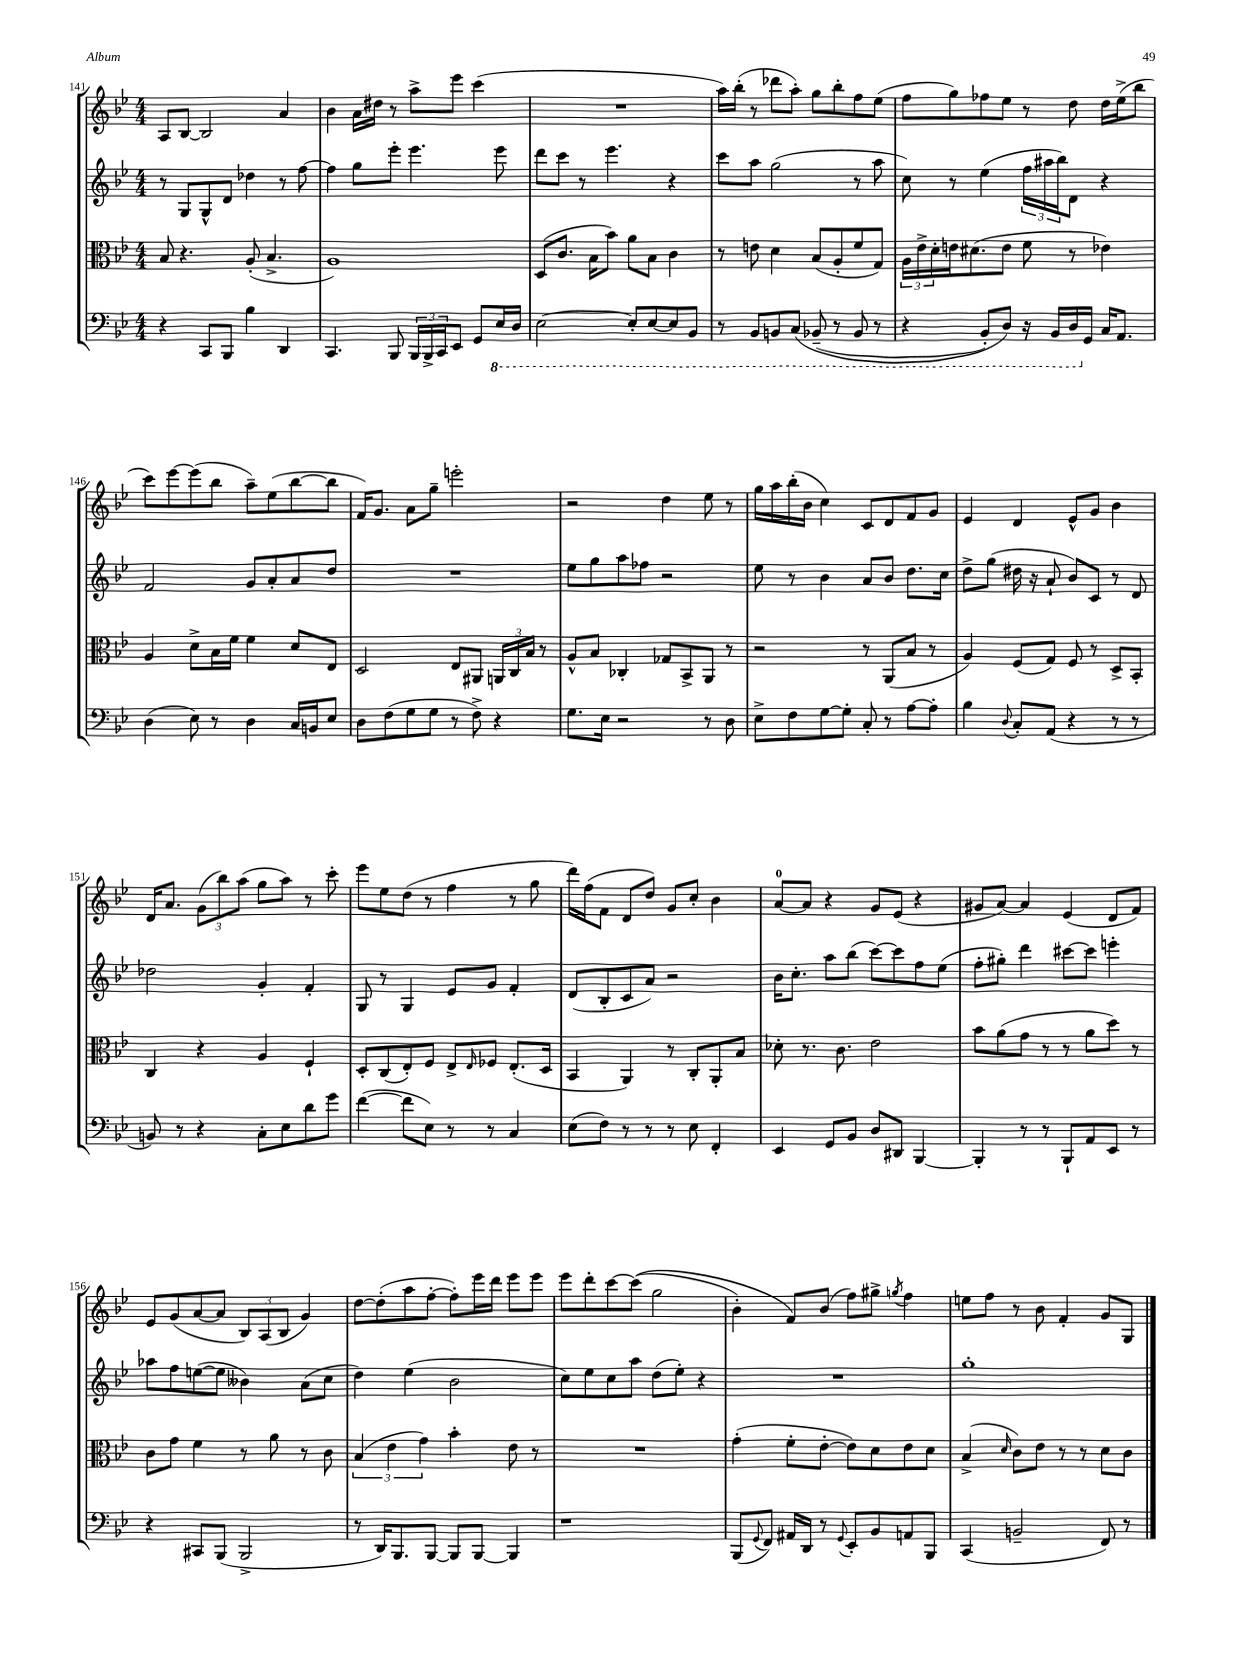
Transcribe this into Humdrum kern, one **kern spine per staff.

**kern	**kern	**kern	**kern
*part4	*part3	*part2	*part1
*staff4	*staff3	*staff2	*staff1
*clefF4	*clefC3	*clefG2	*clefG2
*k[b-e-]	*k[b-e-]	*k[b-e-]	*k[b-e-]
*M4/4	*M4/4	*M4/4	*M4/4
=141	=141	=141	=141
4r	8B-/	8r	8A/L
.	4.r	8G/L	[8B-/J
8CC/L	.	8G^^/	2B-/]
8BBB-/J	.	8d/J	.
4B-\	(8A'/	4dd-X\	.
.	4.B-^/	.	.
4DD/	.	8r	4a/
.	.	[8ff\	.
=142	=142	=142	=142
4.CC/	1A)	4ff\]	4b-\
.	.	8gg\L	16a\LL
.	.	.	16dd#X\JJ
8BBB-/	.	8eee-'\J	8r
24BBB-/LL	.	4.eee-\	8aa^\L
24BBB-^/	.	.	.
24CC/J	.	.	.
8EE-/J	.	.	8eee-\J
8GG/L	.	.	(4ccc\
*8ba	*	*	*
16EE-/L	.	8eee-\	.
16DD/JJ	.	.	.
=143	=143	=143	=143
[2EE-\	(8D/L	8ddd\L	1r
.	8.c/J	8ccc\J	.
.	.	8r	.
.	16B-\KL	.	.
.	8b-\J)	4.eee-\	.
8EE-'/L]	8a\L	.	.
[8EE-/	8B-\J	.	.
8EE-/]	4c\	4r	.
8BBB-/J	.	.	.
=144	=144	=144	=144
8r	8r	8ccc\L	16aa\LL)
.	.	.	(16bb-'\JJ
8BBB-/L	8en\	8aa\J	8r
8BBBn/	4d\	(2gg\	8ddd-X\L
(8CC/J	.	.	8aa'\J)
(8BBB-X~/	(8B-/L	.	8gg\L
8r	8A'/	.	8bb-'\
8BBB-/	8f/	8r	8ff\
8r	8G/J)	8aa\	(8ee-\J
=145	=145	=145	=145
4r	24A\LL	8cc\)	8ff\L
.	24e-^\	.	.
.	24d'\	.	.
.	16en\J	8r	8gg\)
.	(8.d#X\	.	.
8BBB-'/L)	.	(4ee-\	8ff-X\
8DD/J)	8e\J	.	8ee-\J
16r	8f\	24ff\LL	8r
.	.	24aa#X\	.
16BBB-/LL	.	.	.
.	.	24bb-\J)	.
16DD/	8r	8d\J	8dd\
*X8ba	*	*	*
16GG/JJ	.	.	.
16C/KL	4e-X\)	4r	16dd\LL
8.AA/J	.	.	(16ee-^\J
.	.	.	8bb-\J
!!LO:LB:g=z
=146	=146	=146	=146
(4D\	4A/	2f/	8ccc\L)
.	.	.	[8eee-\
8E-\)	8d^\L	.	(8eee-\]
8r	16B-\L	.	8bb-\J
.	16f\JJ	.	.
4D\	4f\	8g/L	8aa~\L)
.	.	8a'/	(8ee-\
16C/LL	8d/L	8a/	[8bb-\
16BBn/J	.	.	.
8E-/J	8E-/J	8dd/J	8bb-\J]
=147	=147	=147	=147
8D\L	2D/	1r	16f/KL)
.	.	.	8.g/J
(8F\	.	.	.
8G\	.	.	8a\L
8G\J	.	.	8gg~\J
8r	8E-/L	.	2eeen'\
8F^\)	8AA#X/J	.	.
4r	24AAn/LL	.	.
.	24C/	.	.
.	24B-/JJ	.	.
.	8r	.	.
=148	=148	=148	=148
8.G\L	8A^^/L	8ee-\L	2r
.	8B-/J	8gg\	.
16E-\Jk	.	.	.
2r	4C-X'/	8aa\	.
.	.	8ff-X\J	.
.	8G-X/L	2r	4dd\
.	8BB-^/	.	.
8r	8AA/J	.	8ee-\
8D\	8r	.	8r
=149	=149	=149	=149
8E-^\L	2r	8ee-\	16gg\LL
.	.	.	16aa\
8F\	.	8r	(16bb-'\
.	.	.	16b-\JJ
[8G\	.	4b-\	4cc\)
8G'\J]	.	.	.
8C'/	8r	8a/L	8c/L
8r	(8AA/L	8b-/J	8d/
[8A\L	8B-/J	8.dd\L	8f/
8A'\J]	8r	.	8g/J
.	.	16cc\Jk	.
=150	=150	=150	=150
4B-\	4A/)	8dd^\L	4e-/
.	.	(8gg\J	.
8qqD/	.	.	.
8C'/L	(8F/L	16dd#X\	4d/
.	.	16r	.
(8AA/J	8G/J)	8a`/	.
4r	8F/	8b-/L)	8e-^^/L
.	8r	8c/J	8g/J
8r	8D^/L	8r	4b-\
8r	8BB-'/J	8d/	.
!!LO:LB:g=z
=151	=151	=151	=151
8BBn/)	4C/	2dd-X\	16d/KL
.	.	.	8.a/J
8r	.	.	.
4r	4r	.	(12g\L
.	.	.	12bb-\)
.	.	.	(12aa\J
8C'\L	4A/	4g'/	8gg\L
8E-\	.	.	8aa\J)
8d\	4F`/	4f'/	8r
8g\J	.	.	8ccc'\
=152	=152	=152	=152
([4f\	8D'/L	8G/	8eee-\L
.	(8C/	8r	8ee-\
8f\L]	8E-'/)	4G/	(8dd\J
8E-\J)	8F/J	.	8r
8r	8E-^/L	8e-/L	4ff\
.	16qqE-/	.	.
8r	8F-X/J	8g/J	.
4C/	(8.E-'/L	4f'/	8r
.	.	.	8gg\
.	16D/Jk	.	.
=153	=153	=153	=153
(8E-\L	4BB-/	(8d/L	16ddd\LL)
.	.	.	(16ff\J
8F\J)	.	8B-'/	8f\J
8r	4AA/)	8c/	8d/L
8r	.	8a/J)	8dd/J)
8r	8r	2r	8g/L
8E-\	8C'/L	.	8cc'/J
4FF'/	8AA'/	.	4b-\
.	8B-/J	.	.
=154	=154	=154	=154
4EE-/	8d-X'\	16b-\KL	[8a/L
.	.	8.cc'\J	.
.	8.r	.	8a/J]
8GG/L	.	8aa\L	4r
.	8.c\	.	.
8BB-/J	.	(8bb-\J	.
8D/L	2e-\	[8ccc\L)	8g/L
8DD#X/J	.	8ccc\]	(8e-/J
[4BBB-/	.	8ff\	4r
.	.	(8ee-\J	.
=155	=155	=155	=155
4BBB-'/]	8b-\L	8ff'\L	8g#X/L
.	(8a\	8gg#X'\J)	[8a/J)
8r	8g\J	4ddd\	4a/]
8r	8r	.	.
8BBB-`/L	8r	[8ccc#X\L	(4e-/
8AA/	8a\L	8ccc#\J]	.
8EE-/J	8dd\J)	4eeen'\	8d/L
8r	8r	.	8f/J)
!!LO:LB:g=z
=156	=156	=156	=156
4r	8c\L	8aa-X\L	8e-/L
.	8g\J	8ff\	(8g/
8CC#X/L	4f\	([8een\	[8a/
(8BBB-/J	.	8ee\J]	8a/J]
2BBB-^/	8r	4b--X\)	12B-/L)
.	.	.	(12A/
.	8a\	.	.
.	.	.	12B-/J
.	8r	(8a\L	4g/)
.	8c\	8cc\J	.
=157	=157	=157	=157
8r	(6B-/	4dd\)	[8dd\L
16DD/KL)	.	.	(8dd'\]
.	6e-\	.	.
8.BBB-/	.	.	.
.	.	(4ee-\	8aa\
.	6g\)	.	.
[8BBB-/J	.	.	[8ff'\J
8BBB-/L]	4b-'\	2b-\	8ff'\L])
[8BBB-/J	.	.	16eee-\L
.	.	.	16ddd\JJ
4BBB-/]	8e-\	.	8eee-\L
.	8r	.	8eee-\J
=158	=158	=158	=158
1r	1r	8cc\L)	8eee-\L
.	.	8ee-\	8ddd'\
.	.	8cc\	[8ccc\
.	.	8aa\J	((8ccc\J]
.	.	(8dd\L	2gg\
.	.	8ee-'\J)	.
.	.	4r	.
=159	=159	=159	=159
(8BBB-/L	(4g'\	1r	4b-'\)
8qqGG/	.	.	.
8FF/J)	.	.	.
16AA#X/LL	8f'\L	.	8f/L)
16DD/JJ	.	.	.
8r	[8e-'\J	.	(8b-/J
8qqGG/	.	.	.
8EE-'/L	8e-\L])	.	8ff\L)
8BB-/	8d\	.	8gg#X^\J
.	.	.	8qggn/
8AAn/	8e-\	.	4ff\
8BBB-/J	8d\J	.	.
=160	=160	=160	=160
(4CC/	(4B-^/	1gg'	8een\L
.	.	.	8ff\J
.	16qqd/	.	.
2BBn~/	8c\L)	.	8r
.	8e-\J	.	8b-\
.	8r	.	4f'/
.	8r	.	.
8FF/)	8d\L	.	8g/L
8r	8c\J	.	8G/J
==	==	==	==
*-	*-	*-	*-
